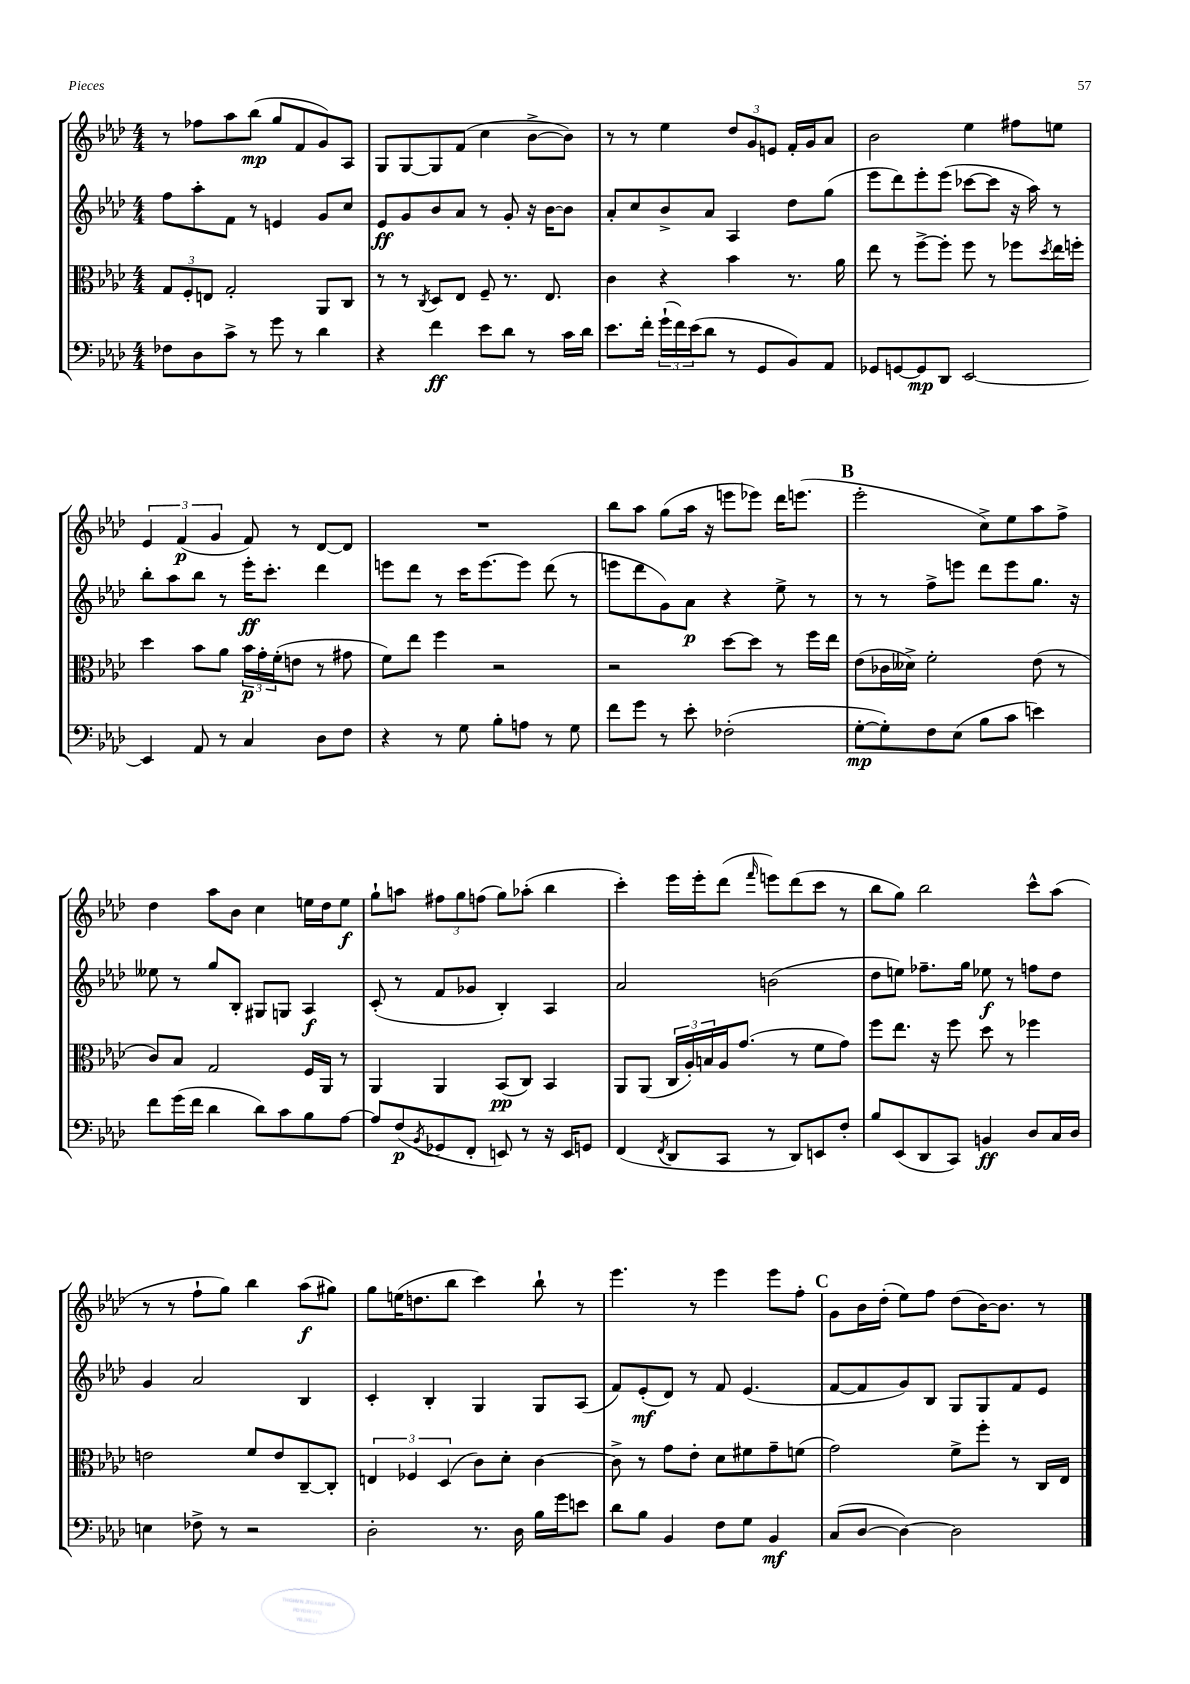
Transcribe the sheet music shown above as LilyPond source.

<<
\new StaffGroup <<
\new Staff = "s0" {
    \clef treble \key aes \major \numericTimeSignature \time 4/4
    r8 fes''8 aes''8 bes''8\mp( g''8 f'8 g'8) aes8 |
    g8 g8~ g8 f'8( c''4 bes'8~-> bes'8) |
    r8 r8 ees''4 \tuplet 3/2 { des''8 g'8 e'8 } f'16-. g'16 aes'8 |
    bes'2 ees''4 fis''8 e''8 |
    \tuplet 3/2 { ees'4 f'4\p( g'4 } f'8) r8 des'8~ des'8 |
    R1 |
    bes''8 aes''8 g''8( aes''16 r16 e'''8 ees'''8) des'''16 e'''8.( |
    \mark \markup { \bold "B" } ees'''2-. c''8->) ees''8 aes''8 f''8-> |
    des''4 aes''8 bes'8 c''4 e''16 des''16 e''8\f |
    g''8-! a''8 \tuplet 3/2 { fis''8 g''8 f''8( } g''8) aes''8-.( bes''4 |
    c'''4-.) ees'''16 ees'''16-. des'''8( \grace { f'''16 } e'''8) des'''8( c'''8 r8 |
    bes''8 g''8) bes''2 c'''8-^ aes''8( |
    r8 r8 f''8-! g''8) bes''4 aes''8\f( gis''8) |
    g''8 e''16( d''8. bes''8 c'''4) bes''8-! r8 |
    ees'''4. r8 ees'''4 ees'''8 f''8-. |
    \mark \markup { \bold "C" } g'8 bes'16 des''16-.( ees''8) f''8 des''8( bes'16~) bes'8. r8 \bar "|." |
}
\new Staff = "s1" {
    \clef treble \key aes \major \numericTimeSignature \time 4/4
    f''8 aes''8-. f'8 r8 e'4 g'8 c''8 |
    ees'8\ff g'8 bes'8 aes'8 r8 g'8-. r16 bes'16~ bes'8 |
    aes'8-. c''8 bes'8-> aes'8 aes4 des''8 g''8( |
    ees'''8 des'''8) ees'''8-. ees'''8( ces'''8~ ces'''8 r16 aes''16) r8 |
    bes''8-. aes''8 bes''8 r8 ees'''16-.\ff c'''8.-. des'''4 |
    e'''8 des'''8 r8 c'''16 e'''8.~ e'''8 des'''8( r8 |
    e'''8 des'''8 g'8) aes'8\p r4 ees''8-> r8 |
    \mark \markup { \bold "B" } r8 r8 f''8-> e'''8 des'''8 e'''8 g''8. r16 |
    eeses''8 r8 g''8 bes8-. gis8 g8 aes4\f |
    c'8-.( r8 f'8 ges'8 bes4-.) aes4 |
    aes'2 b'2( |
    des''8 e''8) fes''8.-- g''16 ees''8\f r8 f''8 des''8 |
    g'4 aes'2 bes4 |
    c'4-. bes4-. g4 g8 aes8( |
    f'8) ees'8-.\mf( des'8) r8 f'8 ees'4.( |
    \mark \markup { \bold "C" } f'8~ f'8 g'8) bes8 g8 g8 f'8 ees'8 \bar "|." |
}
\new Staff = "s2" {
    \clef alto \key aes \major \numericTimeSignature \time 4/4
    \tuplet 3/2 { g8 f8-. e8 } g2-. aes,8 c8 |
    r8 r8 \acciaccatura { c8 } des8 ees8 f8-- r8. ees8. |
    c'4 r4 bes'4 r8. aes'16 |
    ees''8 r8 f''8~-> f''8-. f''8 r8 fes''8 \acciaccatura { des''8 } ees''16 f''16-. |
    des''4 bes'8 aes'8 \tuplet 3/2 { bes'16\p g'16-. f'16-.( } e'8 r8 gis'8 |
    f'8) ees''8 f''4 r2 |
    r2 des''8~ des''8 r8 f''16 ees''16 |
    \mark \markup { \bold "B" } ees'8( ces'16 deses'16->) f'2-. ees'8( r8 |
    c'8) bes8 g2 f16 aes,16 r8 |
    aes,4 aes,4 bes,8\pp( c8) bes,4 |
    aes,8 aes,8( \tuplet 3/2 { c16 aes16-.) b16 } aes16 g'8.( r8 f'8 g'8) |
    f''8 ees''8. r16 f''8 des''8 r8 fes''4 |
    e'2 f'8 e'8 c8~-- c8-. |
    \tuplet 3/2 { e4 fes4 des4( } c'8) des'8-. c'4~ |
    c'8-> r8 g'8 ees'8-. des'8 fis'8 g'8-- f'8( |
    \mark \markup { \bold "C" } g'2) f'8-> f''8-. r8 c16 ees16 \bar "|." |
}
\new Staff = "s3" {
    \clef bass \key aes \major \numericTimeSignature \time 4/4
    fes8 des8 c'8-> r8 g'8 r8 des'4 |
    r4 f'4\ff ees'8 des'8 r8 c'16 des'16 |
    ees'8. f'16-. \tuplet 3/2 { g'16-!( f'16) ees'16( } des'8 r8 g,8 bes,8) aes,8 |
    ges,8 g,8~ g,8\mp des,8 ees,2~ |
    ees,4 aes,8 r8 c4 des8 f8 |
    r4 r8 g8 bes8-. a8 r8 g8 |
    f'8 g'8 r8 ees'8-. fes2-.( |
    \mark \markup { \bold "B" } g8~-.\mp g8-.) f8 ees8( bes8 c'8 e'4) |
    f'8 g'16( f'16 des'4 des'8) c'8 bes8 aes8~ |
    aes8 f8\p( \acciaccatura { bes,8 } ges,8 f,8-. e,8) r8 r16 e,16 g,8 |
    f,4( \acciaccatura { f,8 } des,8 c,8 r8 des,8) e,8 f8-. |
    bes8 ees,8( des,8 c,8) b,4\ff des8 c16 des16 |
    e4 fes8-> r8 r2 |
    des2-. r8. des16 bes16 g'16 e'8 |
    des'8 bes8 bes,4 f8 g8 bes,4\mf |
    \mark \markup { \bold "C" } c8( des8~ des4~) des2 \bar "|." |
}
>>
>>
\layout { \context { \Score \remove "Bar_number_engraver" } }
